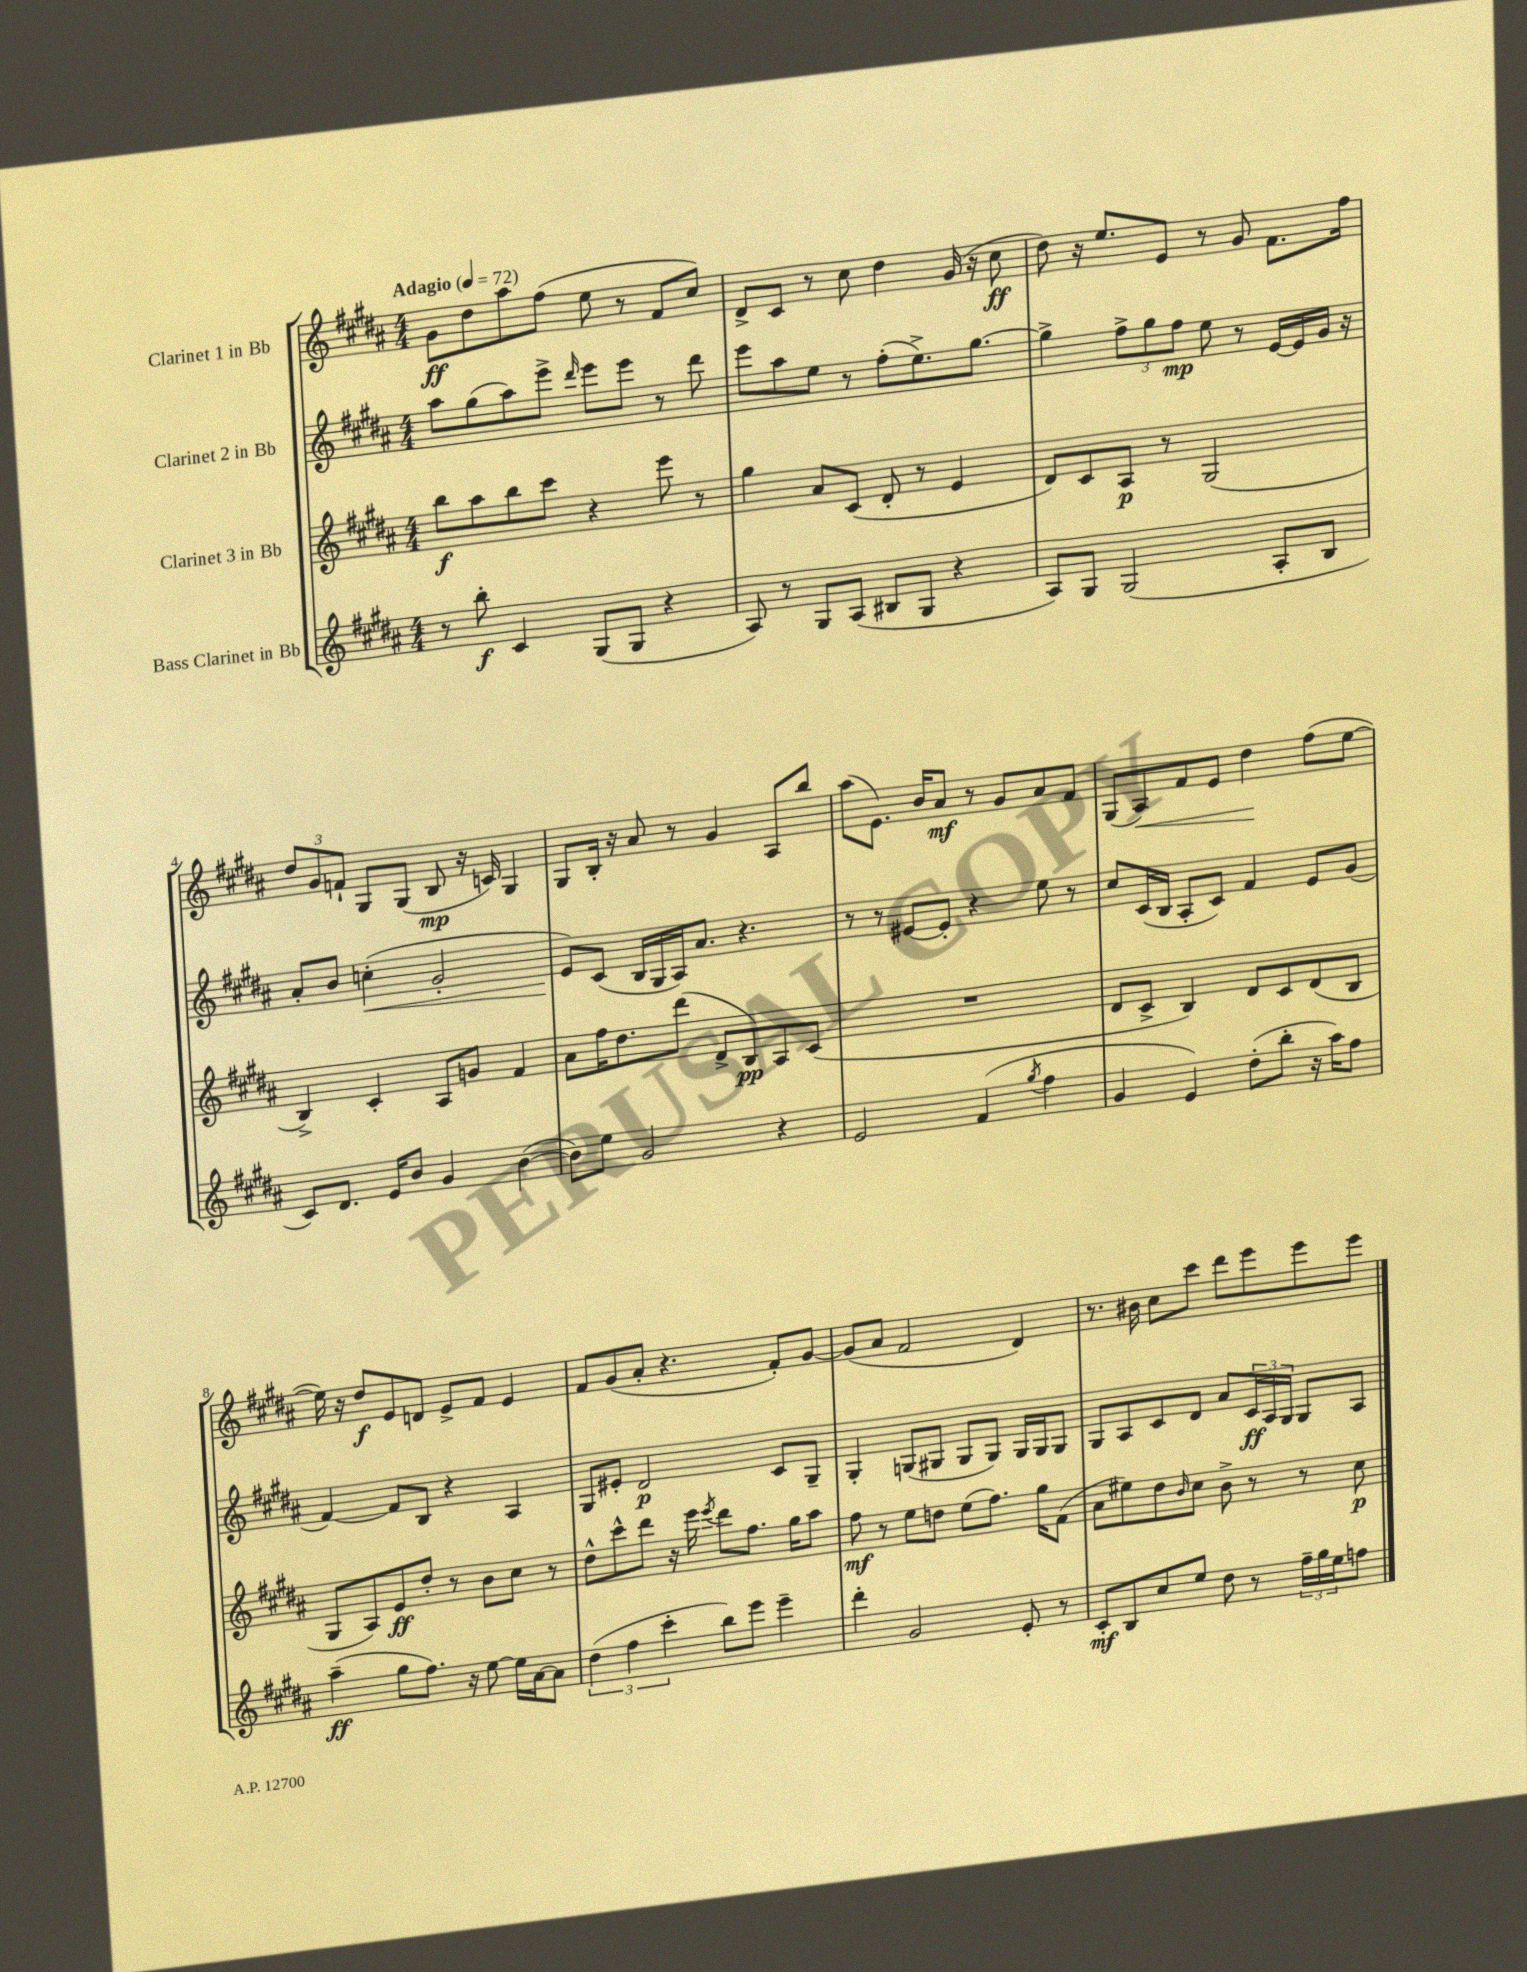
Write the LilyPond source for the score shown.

<<
\new StaffGroup <<
\new Staff = "s0" \with { instrumentName = "Clarinet 1 in Bb" } {
    \clef treble \key b \major \numericTimeSignature \time 4/4 \tempo "Adagio" 4 = 72
    gis'8\ff dis''8 ais''8 fis''8( e''8 r8 fis'8 cis''8) |
    dis'8-> cis'8 r8 cis''8 dis''4 gis'16( r16 cis''8\ff |
    dis''8) r16 e''8. e'8 r8 gis'8 fis'8. fis''16 |
    \tuplet 3/2 { dis''8 gis'8 f'8-! } gis8 gis8( b8\mp r16 c'16) gis4 |
    gis8 b16-. r16 ais'8 r8 gis'4 ais8 b''8 |
    ais''8( e'8.) b'16 ais'8\mf r8 gis'8 ais'8 fis'8 |
    gis8( ais8\<) fis'8 e'8 dis''4\! fis''8( e''8~ |
    e''16) r16 dis''8\f e'8 d'8 e'8-> fis'8 e'4 |
    fis'8 gis'8( ais'8-. r4. fis'8-.) gis'8~ |
    gis'8( ais'8 fis'2 dis'4) |
    r8. bis'16 cis''8 cis'''8 dis'''8 e'''8 e'''8 e'''8 \bar "|." |
}
\new Staff = "s1" \with { instrumentName = "Clarinet 2 in Bb" } {
    \clef treble \key b \major \numericTimeSignature \time 4/4
    ais''8 gis''8( ais''8) e'''8-> \grace { dis'''16 } e'''8 e'''8 r8 dis'''8 |
    e'''8 ais''8 e''8 r8 fis''8-.( e''8.->) gis''8.~ |
    gis''4-> \tuplet 3/2 { fis''8-> gis''8 fis''8\mp } e''8 r8 e'16~ e'16 gis'16 r16 |
    ais'8-. b'8 c''4-.\<( gis'2-. |
    e'8\!) cis'8( b16 gis16 ais16) ais'8. r4. |
    r8 r8 eis'8~ eis'8-. r4 e''8 r8 |
    cis''8 cis'16( b16 ais8-. cis'8) fis'4 e'8 gis'8( |
    fis'4~) fis'8 b8 r4 ais4 |
    gis8 eis'8-. dis'2\p cis'8 gis8-- |
    gis4-. g8( gis8 gis8 gis8) gis16 gis16 gis8 |
    gis8 ais8 cis'8 dis'8 ais'8 \tuplet 3/2 { cis'16\ff ais16 gis16 } gis8 ais8 \bar "|." |
}
\new Staff = "s2" \with { instrumentName = "Clarinet 3 in Bb" } {
    \clef treble \key b \major \numericTimeSignature \time 4/4
    b''8\f ais''8 b''8 cis'''8 r4 e'''8 r8 |
    gis''4 ais'8 cis'8( dis'8-. r8 e'4 |
    dis'8) cis'8 ais8\p r8 gis2( |
    b4->) cis'4-. ais8 g'8 fis'4 |
    ais'8 fis''16 dis''8. dis'''8( dis'8-> b8\pp) ais8 cis'8( |
    R1 |
    dis'8 cis'8-> b4) dis'8 cis'8 dis'8( b8 |
    gis8 ais8) e'8\ff dis''8-. r8 b'8 cis''8 r8 |
    dis''8-^ cis'''8-^ dis'''8 r16 e'''16 \acciaccatura { e'''8 } dis'''8 fis''8. gis''16 ais''8 |
    fis''8\mf r8 e''8 d''8 e''8( fis''8.) gis''16 fis'8( |
    ais'8 eis''8) dis''8 \grace { b'16 } cis''8 b'8-> r8 r8 cis''8\p \bar "|." |
}
\new Staff = "s3" \with { instrumentName = "Bass Clarinet in Bb" } {
    \clef treble \key b \major \numericTimeSignature \time 4/4
    r8 b''8-.\f cis'4 gis8( gis8 r4 |
    ais8) r8 gis8 ais8( bis8 gis8 r4 |
    ais8) gis8 gis2( ais8-. b8 |
    cis'8) dis'8. e'16 b'8 gis'4 b'4~( |
    b'8) e''8 gis'2 r4 |
    e'2 fis'4( \acciaccatura { gis''8 } fis''4 |
    gis'4 e'4) dis''8-.( b''8-. r16 ais''16) fis''8 |
    ais''4--\ff( gis''8 fis''8.) r16 e''8~ e''16 ais'16~ ais'8 |
    \tuplet 3/2 { dis''4( fis''4 cis'''4-. } b''8) e'''8 e'''4-- |
    dis'''4-. gis'2 e'8-. r8 |
    cis'8-.\mf b8 cis''8 e''8 dis''8 r8 \tuplet 3/2 { fis''16-- gis''16 e''16 } f''8 \bar "|." |
}
>>
>>
